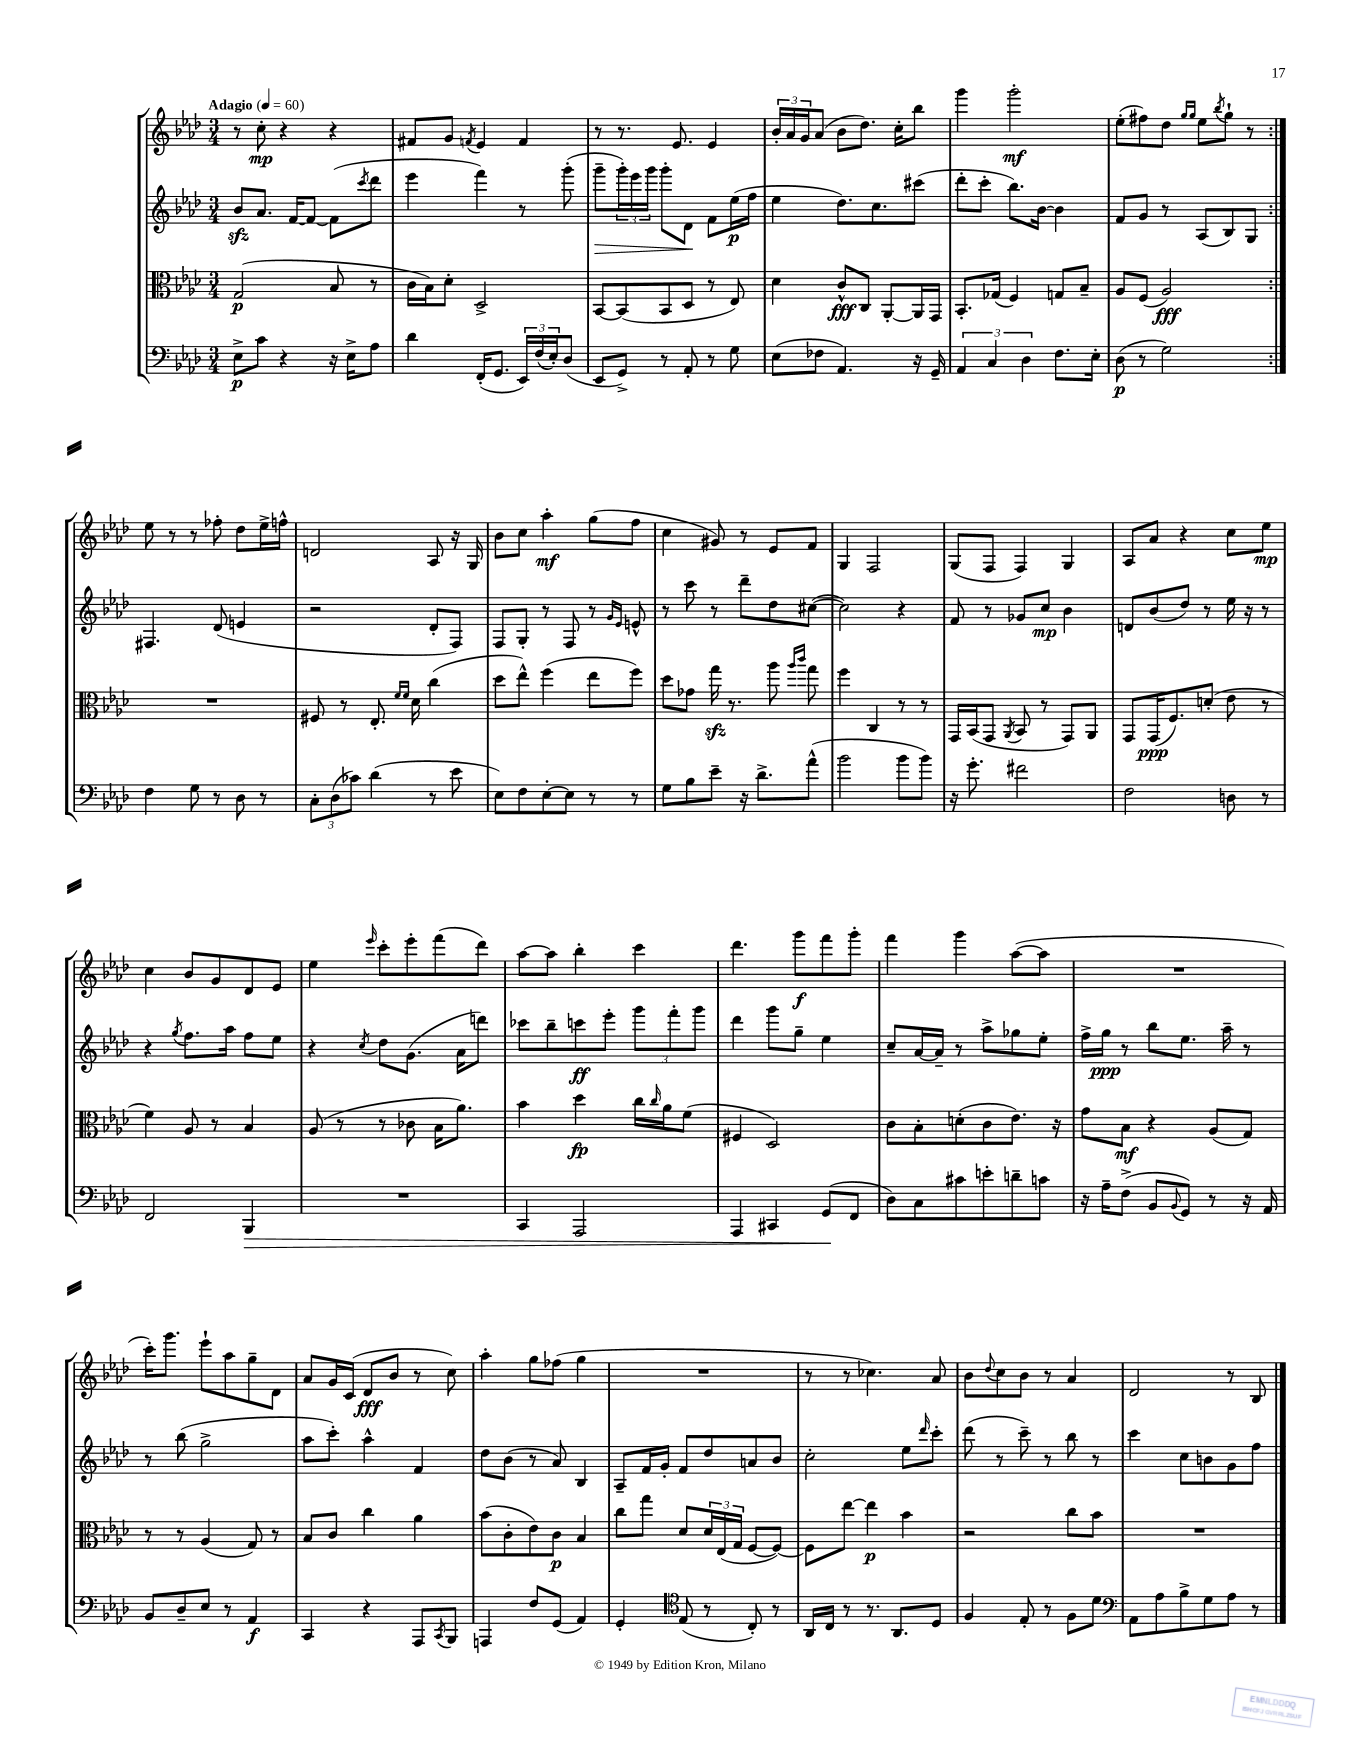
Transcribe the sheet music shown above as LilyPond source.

<<
\new StaffGroup <<
\new Staff = "s0" {
    \clef treble \key aes \major \numericTimeSignature \time 3/4 \tempo "Adagio" 4 = 60
    \repeat volta 2 { r8 c''8-.\mp r4 r4 |
    fis'8 g'8 \acciaccatura { f'8 } ees'4 f'4 |
    r8 r8. ees'8. ees'4 |
    \tuplet 3/2 { bes'16-. aes'16 g'16 } aes'8( bes'8 des''8.) c''16-. bes''8 |
    g'''4 g'''2-.\mf |
    ees''8-.( fis''8) des''8 \grace { g''16 g''16 } ees''8 \acciaccatura { bes''8 } g''8-! r8 | }
    ees''8 r8 r8 fes''8-. des''8 ees''16-> f''16-^ |
    d'2 aes8 r16 g16 |
    bes'8 c''8 aes''4-.\mf g''8( f''8 |
    c''4 gis'8) r8 ees'8 f'8 |
    g4 f2 |
    g8( f8 f4) g4 |
    aes8 aes'8 r4 c''8 ees''8\mp |
    c''4 bes'8 g'8 des'8 ees'8 |
    ees''4 \grace { ees'''16 } c'''8-. ees'''8-. f'''8( des'''8) |
    aes''8~ aes''8 bes''4-. c'''4 |
    des'''4. g'''8\f f'''8 g'''8-. |
    f'''4 g'''4 aes''8~( aes''8 |
    R2. |
    c'''16-.) g'''8. ees'''8-! aes''8 g''8-- des'8 |
    aes'8 g'16 c'16( des'8\fff bes'8 r8 c''8) |
    aes''4-. g''8 fes''8( g''4 |
    R2. |
    r8 r8 ces''4.) aes'8 |
    bes'8 \appoggiatura { des''8 } c''8 bes'8 r8 aes'4 |
    des'2 r8 bes8 \bar "|." |
}
\new Staff = "s1" {
    \clef treble \key aes \major \numericTimeSignature \time 3/4
    \repeat volta 2 { bes'8\sfz aes'8. f'16~ f'8~ f'8( \acciaccatura { c'''8 } des'''8 |
    ees'''4 f'''4) r8 g'''8-.( |
    g'''8--\> \tuplet 3/2 { g'''16-.) ees'''16 g'''16 } g'''8-. des'8\! f'8 ees''16\p( f''16 |
    ees''4 des''8.) c''8. cis'''8( |
    des'''8-. c'''8-. bes''8.) bes'16~ bes'4 |
    f'8 g'8 r8 aes8( bes8) g8 | }
    fis4. des'8( e'4 |
    r2 des'8-. f8) |
    f8 g8-. r8 f8 r8 \grace { g'16 ees'16 } e'8-^ |
    r8 c'''8 r8 des'''8-- des''8 cis''8~( |
    cis''2) r4 |
    f'8 r8 ges'8 c''8\mp bes'4 |
    d'8 bes'8( des''8) r8 ees''16 r16 r8 |
    r4 \acciaccatura { g''8 } f''8. aes''16 f''8 ees''8 |
    r4 \acciaccatura { c''8 } des''8 g'8.( aes'16 d'''8) |
    ces'''8 bes''8-- c'''8\ff ees'''8-. \tuplet 3/2 { g'''8 f'''8-. g'''8 } |
    des'''4 g'''8 g''8-- ees''4 |
    c''8-- aes'16~ aes'16-- r8 aes''8-> ges''8 ees''8-. |
    f''16-> g''16\ppp r8 bes''8 ees''8. aes''16-- r8 |
    r8 bes''8( g''2-> |
    aes''8 c'''8-.) aes''4-^ f'4 |
    des''8 bes'8( r8 aes'8) bes4 |
    aes8-- f'16 g'16-. f'8 des''8 a'8 bes'8 |
    c''2-. ees''8 \grace { des'''16 } c'''8-. |
    des'''8( r8 c'''8--) r8 bes''8 r8 |
    c'''4 c''8 b'8 g'8 f''8 \bar "|." |
}
\new Staff = "s2" {
    \clef alto \key aes \major \numericTimeSignature \time 3/4
    \repeat volta 2 { g2\p( bes8 r8 |
    c'16 bes16) des'8-. des2-> |
    bes,8~ bes,8( bes,8 des8 r8 ees8) |
    des'4 c'8-^\fff c8 aes,8~-. aes,16 g,16 |
    bes,8.-. ges16( f4) g8 bes8-- |
    aes8 f8( aes2\fff) | }
    R2. |
    fis8 r8 ees8.-. \grace { f'16 f'16 } des'16 c''4( |
    des''8 ees''8-^) f''4( ees''8 f''8) |
    des''8 ges'8 g''16\sfz r8. aes''8 \grace { aes''16 c'''16 } g''8 |
    f''4 c4 r8 r8 |
    g,16 bes,16( g,8 \acciaccatura { aes,8 } bes,8 r8 g,8) aes,8 |
    g,8 g,16\ppp( f8.) d'8-.( ees'8 r8 |
    f'4) aes8 r8 bes4 |
    aes8( r8 r8 ces'8 bes16 aes'8.) |
    bes'4 des''4\fp c''16 \grace { c''16 } aes'16 f'8( |
    fis4 des2) |
    c'8 bes8-. d'8-.( c'8 ees'8.) r16 |
    g'8 bes8\mf r4 aes8( g8) |
    r8 r8 aes4( g8) r8 |
    bes8 c'8 c''4 aes'4 |
    bes'8( c'8-. ees'8) c'8\p bes4 |
    c''8 g''8 des'8 \tuplet 3/2 { des'16 ees16( g16 } f8~ f8~) |
    f8 ees''8~ ees''4\p bes'4 |
    r2 c''8 bes'8 |
    R2. \bar "|." |
}
\new Staff = "s3" {
    \clef bass \key aes \major \numericTimeSignature \time 3/4
    \repeat volta 2 { ees8->\p c'8 r4 r16 ees16-> aes8 |
    des'4 f,16-.( g,8. \tuplet 3/2 { ees,16) f16( ees16-.) } des8( |
    ees,8 g,8->) r8 aes,8-. r8 g8 |
    ees8( fes8 aes,4.) r16 g,16-- |
    \tuplet 3/2 { aes,4 c4 des4 } f8. ees16-. |
    des8\p( r8 g2) | }
    f4 g8 r8 des8 r8 |
    \tuplet 3/2 { c8-. des8( ces'8) } des'4( r8 ees'8 |
    ees8) f8 ees8~-. ees8 r8 r8 |
    g8 bes8 ees'8-- r16 des'8.-> aes'8-^( |
    bes'2 bes'8 bes'8) |
    r16 g'8.-. fis'2 |
    f2 d8 r8 |
    f,2 bes,,4\> |
    R2. |
    c,4 aes,,2 |
    aes,,4 cis,4 g,8\!( f,8 |
    des8) c8 cis'8 e'8-. d'8-- c'8 |
    r16 aes16-- f8->( bes,8 \appoggiatura { bes,8 } g,8) r8 r16 aes,16 |
    bes,8 des8-- ees8 r8 aes,4\f |
    c,4 r4 aes,,8 \acciaccatura { c,8 } bes,,8 |
    a,,4 f8 g,8( aes,4) |
    g,4-. \clef tenor ees8( r8 c8-.) r8 |
    aes,16 c16 r8 r8. aes,8. des8 |
    f4 ees8-. r8 f8 des'8 |
    \clef bass aes,8 aes8 bes8-> g8 aes8 r8 \bar "|." |
}
>>
>>
\layout { \context { \Score \remove "Bar_number_engraver" } }
